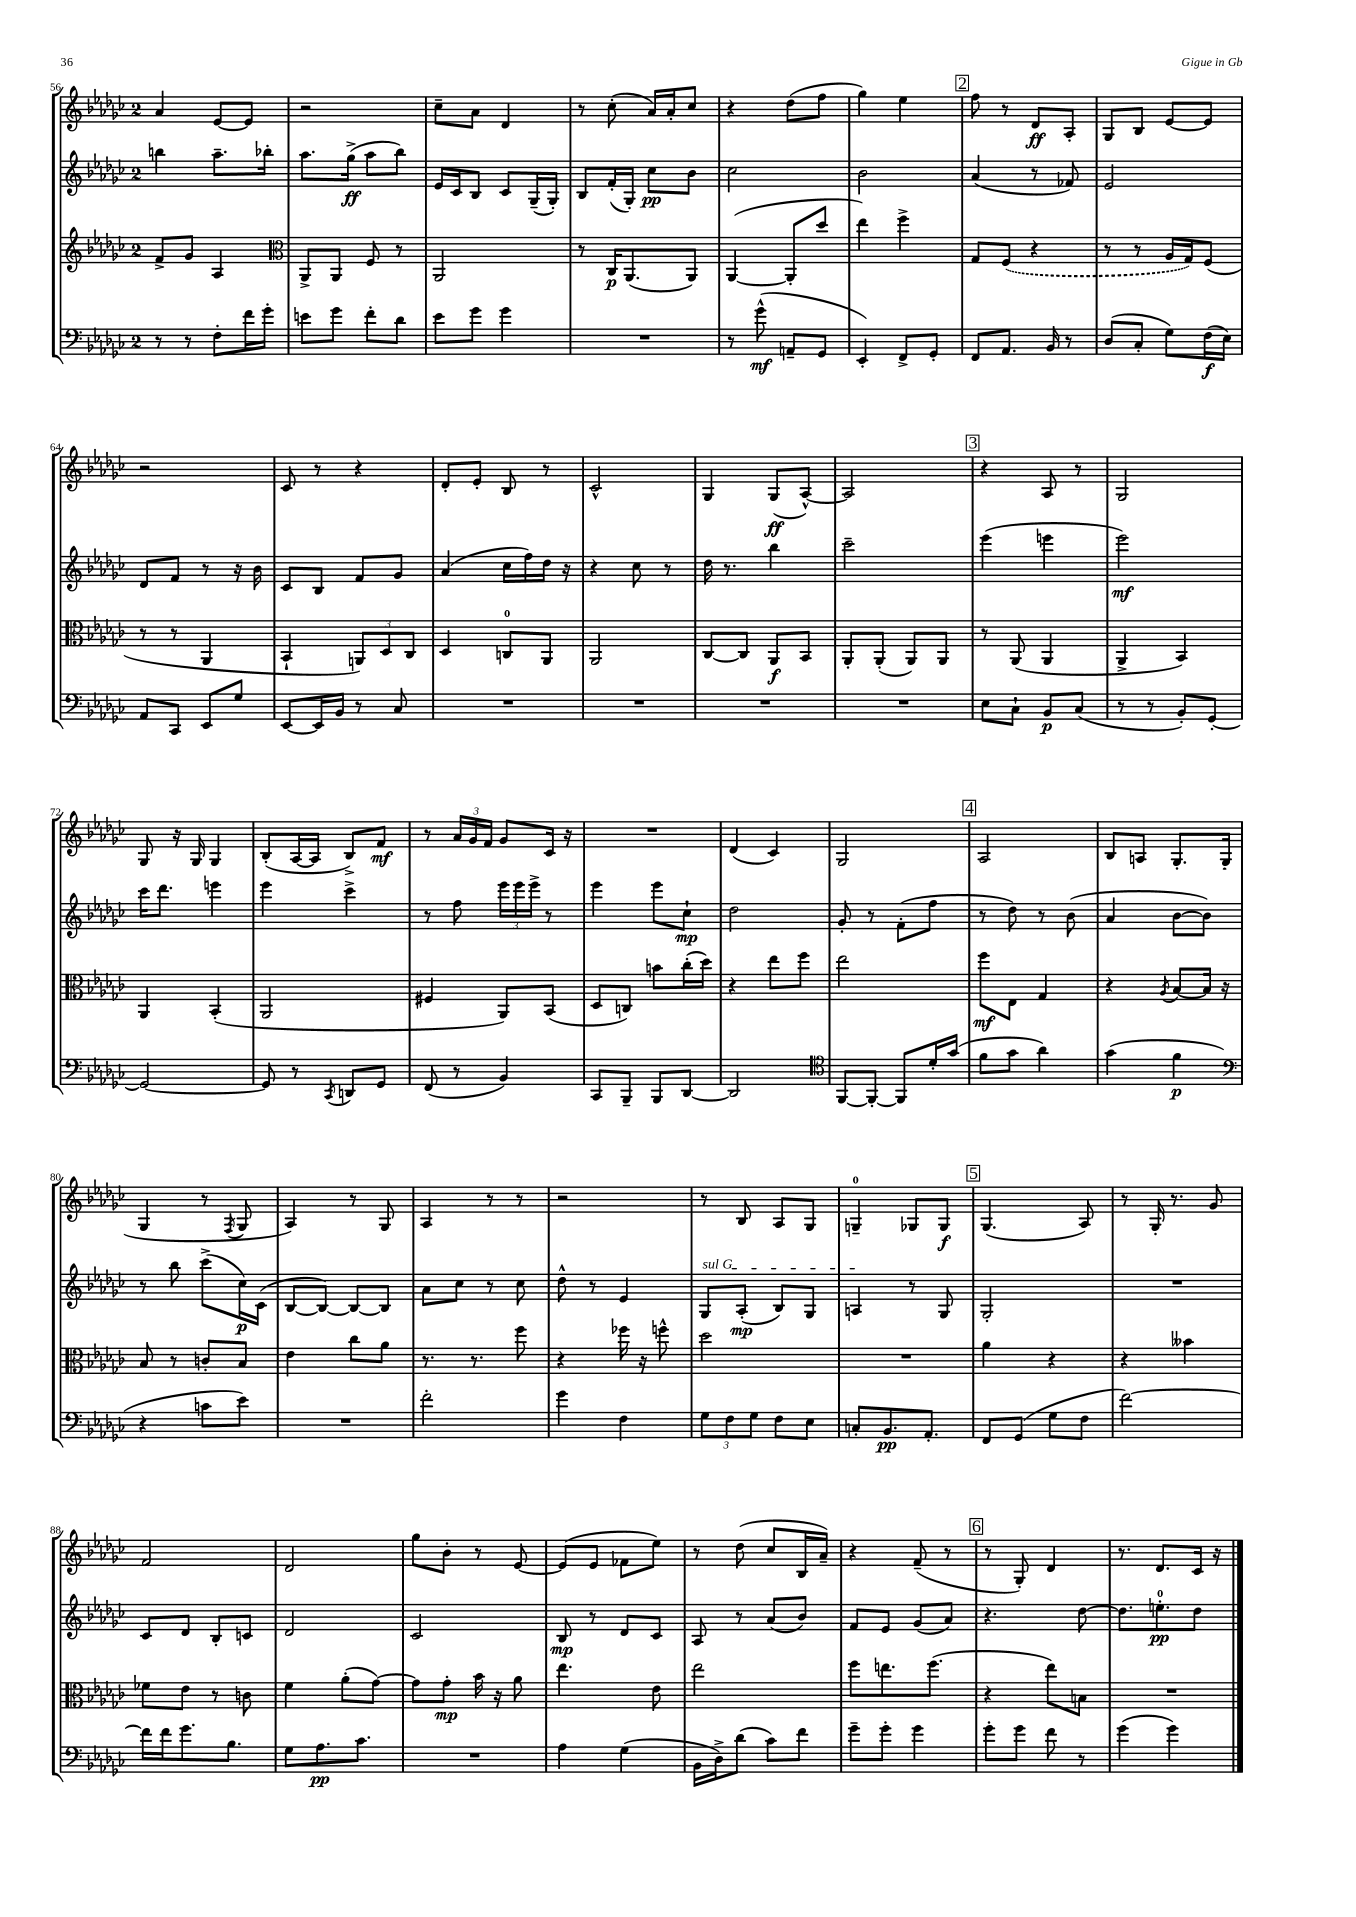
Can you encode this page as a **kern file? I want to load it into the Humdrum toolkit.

**kern	**dynam	**kern	**dynam	**kern	**dynam	**kern	**dynam
*part4	*part4	*part3	*part3	*part2	*part2	*part1	*part1
*staff4	*staff4	*staff3	*staff3	*staff2	*staff2	*staff1	*staff1
*clefF4	*	*clefG2	*	*clefG2	*	*clefG2	*
*k[b-e-a-d-g-c-]	*	*k[b-e-a-d-g-c-]	*	*k[b-e-a-d-g-c-]	*	*k[b-e-a-d-g-c-]	*
*M2/4	*	*M2/4	*	*M2/4	*	*M2/4	*
=56	=56	=56	=56	=56	=56	=56	=56
8r	.	8f^/L	.	4bbn\	.	4a-/	.
8r	.	8g-/J	.	.	.	.	.
8F'\L	.	4A-/	.	8.aa-~\L	.	[8e-/L	.
16f\L	.	.	.	.	.	8e-/J]	.
16g-'\JJ	.	.	.	16bb-X'\Jk	.	.	.
=57	=57	=57	=57	=57	=57	=57	=57
*	*	*clefC3	*	*	*	*	*
8en\L	.	8AA-^/L	.	8.aa-\L	.	2r	.
8g-\J	.	8AA-/J	.	.	.	.	.
.	.	.	.	(16gg-^\Jk	ff	.	.
8f'\L	.	8F/	.	8aa-\L	.	.	.
8d-\J	.	8r	.	8bb-\J)	.	.	.
=58	=58	=58	=58	=58	=58	=58	=58
8e-\L	.	2AA-/	.	16e-/LL	.	8cc-~\L	.
.	.	.	.	16c-/J	.	.	.
8g-\J	.	.	.	8B-/J	.	8a-\J	.
4g-\	.	.	.	8c-/L	.	4d-/	.
.	.	.	.	(16G-~/L	.	.	.
.	.	.	.	16G-'/JJ)	.	.	.
=59	=59	=59	=59	=59	=59	=59	=59
2r	.	8r	.	8B-/L	.	8r	.
.	.	16C-/KL	p	(16f'/L	.	(8cc-'\	.
.	.	(8.AA-/	.	16G-'/JJ)	.	.	.
.	.	.	.	8cc-\L	pp	16a-/LL)	.
.	.	.	.	.	.	16a-'/J	.
.	.	8AA-/J)	.	8b-\J	.	8cc-/J	.
=60	=60	=60	=60	=60	=60	=60	=60
8r	.	([4AA-/	.	2cc-\	.	4r	.
(8g-^^\	mf	.	.	.	.	.	.
8AAn~/L	.	8AA-'/L]	.	.	.	(8dd-\L	.
8GG-/J	.	8dd-/J	.	.	.	8ff\J	.
=61	=61	=61	=61	=61	=61	=61	=61
4EE-'/)	.	4ee-\)	.	2b-\	.	4gg-\)	.
8FF^/L	.	4ff^\	.	.	.	4ee-\	.
8GG-'/J	.	.	.	.	.	.	.
!!LO:REH:place=s1:t=2
=62	=62	=62	=62	=62	=62	=62	=62
8FF/L	.	8G-/L	.	(4a-/	.	8ff\	.
8.AA-/J	.	(8F/J	.	.	.	8r	.
.	.	4r	.	8r	.	8d-/L	ff
16BB-/	.	.	.	.	.	.	.
8r	.	.	.	8f-X/)	.	8A-'/J	.
=63	=63	=63	=63	=63	=63	=63	=63
(8D-/L	.	8r	.	2e-/	.	8G-/L	.
8C-'/J	.	8r	.	.	.	8B-/J	.
8G-\L)	.	16A-/LL	.	.	.	[8e-/L	.
.	.	16G-/J)	.	.	.	.	.
(16F\L	f	(8F/J	.	.	.	8e-/J]	.
16E-\JJ)	.	.	.	.	.	.	.
!!LO:LB:g=z
=64	=64	=64	=64	=64	=64	=64	=64
8AA-/L	.	8r	.	8d-/L	.	2r	.
8CC-/J	.	8r	.	8f/J	.	.	.
8EE-/L	.	4AA-/	.	8r	.	.	.
8G-/J	.	.	.	16r	.	.	.
.	.	.	.	16b-\	.	.	.
=65	=65	=65	=65	=65	=65	=65	=65
[8EE-/L	.	4BB-`/	.	8c-/L	.	8c-/	.
16EE-/L]	.	.	.	8B-/J	.	8r	.
16BB-/JJ	.	.	.	.	.	.	.
8r	.	12AAn/L)	.	8f/L	.	4r	.
.	.	12D-/	.	.	.	.	.
8C-/	.	.	.	8g-/J	.	.	.
.	.	12C-/J	.	.	.	.	.
=66	=66	=66	=66	=66	=66	=66	=66
2r	.	4D-/	.	(4a-/	.	8d-'/L	.
.	.	.	.	.	.	8e-'/J	.
.	.	8Cn/L	.	16cc-\LL	.	8B-/	.
.	.	.	.	16ff\)	.	.	.
.	.	8AA-/J	.	16dd-\JJ	.	8r	.
.	.	.	.	16r	.	.	.
=67	=67	=67	=67	=67	=67	=67	=67
2r	.	2AA-/	.	4r	.	2c-^^/	.
.	.	.	.	8cc-\	.	.	.
.	.	.	.	8r	.	.	.
=68	=68	=68	=68	=68	=68	=68	=68
2r	.	[8C-/L	.	16dd-\	.	4G-/	.
.	.	.	.	8.r	.	.	.
.	.	8C-/J]	.	.	.	.	.
.	.	8AA-/L	f	4bb-\	.	(8G-/L	ff
.	.	8BB-/J	.	.	.	[8A-^^/J)	.
=69	=69	=69	=69	=69	=69	=69	=69
2r	.	8AA-'/L	.	2ccc-~\	.	2A-/]	.
.	.	(8AA-'/J	.	.	.	.	.
.	.	8AA-/L)	.	.	.	.	.
.	.	8AA-/J	.	.	.	.	.
!!LO:REH:place=s1:t=3
=70	=70	=70	=70	=70	=70	=70	=70
8E-\L	.	8r	.	(4eee-\	.	4r	.
8C-`\J	.	(8AA-/	.	.	.	.	.
8BB-/L	p	4AA-/	.	4eeen\	.	8A-/	.
(8C-/J	.	.	.	.	.	8r	.
=71	=71	=71	=71	=71	=71	=71	=71
8r	.	4AA-^/	.	2eee-\)	mf	2G-/	.
8r	.	.	.	.	.	.	.
8BB-'/L)	.	4BB-/)	.	.	.	.	.
[8GG-'/J	.	.	.	.	.	.	.
!!LO:LB:g=z
=72	=72	=72	=72	=72	=72	=72	=72
2GG-/_	.	4AA-/	.	16ccc-\KL	.	8G-/	.
.	.	.	.	8.ddd-\J	.	.	.
.	.	.	.	.	.	16r	.
.	.	.	.	.	.	16G-/	.
.	.	(4BB-'/	.	4eeen\	.	4G-/	.
=73	=73	=73	=73	=73	=73	=73	=73
8GG-/]	.	2AA-/	.	4eee-\	.	(8B-'/L	.
8r	.	.	.	.	.	[16A-/L	.
.	.	.	.	.	.	16A-/JJ]	.
8qCC-/	.	.	.	.	.	.	.
8DDn/L	.	.	.	4ccc-^\	.	8B-^/L)	.
8GG-/J	.	.	.	.	.	8f/J	mf
=74	=74	=74	=74	=74	=74	=74	=74
(8FF/	.	4F#X/	.	8r	.	8r	.
8r	.	.	.	8ff\	.	24a-/LL	.
.	.	.	.	.	.	24g-/	.
.	.	.	.	.	.	24f/JJ	.
4BB-/)	.	8AA-/L)	.	24eee-\LL	.	8g-/L	.
.	.	.	.	24eee-\	.	.	.
.	.	.	.	24eee-^\JJ	.	.	.
.	.	(8BB-/J	.	8r	.	16c-/Jk	.
.	.	.	.	.	.	16r	.
=75	=75	=75	=75	=75	=75	=75	=75
8CC-/L	.	8D-/L	.	4eee-\	.	2r	.
8BBB-~/J	.	8Cn/J)	.	.	.	.	.
8BBB-/L	.	8bn\L	.	8eee-\L	.	.	.
[8DD-/J	.	(16cc-'\L	.	8cc-`\J	mp	.	.
.	.	16dd-\JJ)	.	.	.	.	.
=76	=76	=76	=76	=76	=76	=76	=76
2DD-/]	.	4r	.	2dd-\	.	(4d-/	.
.	.	8ee-\L	.	.	.	4c-/)	.
.	.	8ff\J	.	.	.	.	.
=77	=77	=77	=77	=77	=77	=77	=77
*clefC4	*	*	*	*	*	*	*
[8FF/L	.	2ee-\	.	8g-'/	.	2G-/	.
8FF'/J_	.	.	.	8r	.	.	.
8FF/L]	.	.	.	(8f'\L	.	.	.
16d-'/L	.	.	.	8ff\J	.	.	.
(16g-/JJ	.	.	.	.	.	.	.
!!LO:REH:place=s1:t=4
=78	=78	=78	=78	=78	=78	=78	=78
8f\L	.	8ff\L	mf	8r	.	2A-/	.
8g-\J	.	8E-\J	.	8dd-\)	.	.	.
4a-\)	.	4G-/	.	8r	.	.	.
.	.	.	.	(8b-\	.	.	.
=79	=79	=79	=79	=79	=79	=79	=79
(4g-\	.	4r	.	4a-/	.	8B-/L	.
.	.	.	.	.	.	8An/J	.
.	.	8qA-/	.	.	.	.	.
4f\	p	[8B-/L	.	[8b-\L	.	8.G-'/L	.
.	.	16B-/Jk]	.	8b-\J])	.	.	.
.	.	16r	.	.	.	(16G-/Jk	.
!!LO:LB:g=z
=80	=80	=80	=80	=80	=80	=80	=80
*clefF4	*	*	*	*	*	*	*
4r	.	8B-/	.	8r	.	4G-/	.
.	.	8r	.	8bb-\	.	.	.
8cn\L	.	8cn'/L	.	(8ccc-^\L	.	8r	.
.	.	.	.	.	.	8qF/	.
8e-\J)	.	8B-/J	.	16cc-\L)	p	8G-/	.
.	.	.	.	(16c-\JJ	.	.	.
=81	=81	=81	=81	=81	=81	=81	=81
2r	.	4e-\	.	[8B-/L	.	4A-/)	.
.	.	.	.	8B-/J_)	.	.	.
.	.	8cc-\L	.	8B-/L_	.	8r	.
.	.	8a-\J	.	8B-/J]	.	8G-/	.
=82	=82	=82	=82	=82	=82	=82	=82
2f'\	.	8.r	.	8a-\L	.	4A-/	.
.	.	.	.	8cc-\J	.	.	.
.	.	8.r	.	.	.	.	.
.	.	.	.	8r	.	8r	.
.	.	8ff\	.	8cc-\	.	8r	.
=83	=83	=83	=83	=83	=83	=83	=83
4g-\	.	4r	.	8dd-^^\	.	2r	.
.	.	.	.	8r	.	.	.
4F\	.	16ff-X\	.	4e-/	.	.	.
.	.	16r	.	.	.	.	.
.	.	8ffn^^\	.	.	.	.	.
=84	=84	=84	=84	=84	=84	=84	=84
!	!	!	!	!LO:TX:a:i:t=sul G	!	!	!
12G-\L	.	2dd-\	.	8G-/L	.	8r	.
12F\	.	.	.	.	.	.	.
.	.	.	.	(8A-'/J	mp	8B-/	.
12G-\J	.	.	.	.	.	.	.
8F\L	.	.	.	8B-/L)	.	8A-/L	.
8E-\J	.	.	.	8G-/J	.	8G-/J	.
=85	=85	=85	=85	=85	=85	=85	=85
8Cn'/L	.	2r	.	4An/	.	4Gn~/	.
8.BB-/	pp	.	.	.	.	.	.
.	.	.	.	8r	.	8G-X/L	.
8.AA-'/J	.	.	.	.	.	.	.
.	.	.	.	8G-/	.	8G-/J	f
!!LO:REH:place=s1:t=5
=86	=86	=86	=86	=86	=86	=86	=86
8FF/L	.	4a-\	.	2G-'/	.	(4.G-/	.
(8GG-/J	.	.	.	.	.	.	.
8G-\L	.	4r	.	.	.	.	.
8F\J	.	.	.	.	.	8A-/)	.
=87	=87	=87	=87	=87	=87	=87	=87
[2f\)	.	4r	.	2r	.	8r	.
.	.	.	.	.	.	16G-'/	.
.	.	.	.	.	.	8.r	.
.	.	4b--X\	.	.	.	.	.
.	.	.	.	.	.	8g-/	.
!!LO:LB:g=z
=88	=88	=88	=88	=88	=88	=88	=88
16f\LL]	.	8f-X\L	.	8c-/L	.	2f/	.
16f\J	.	.	.	.	.	.	.
8.g-\	.	8e-\J	.	8d-/J	.	.	.
.	.	8r	.	8B-'/L	.	.	.
8.B-\J	.	.	.	.	.	.	.
.	.	8cn\	.	8cn/J	.	.	.
=89	=89	=89	=89	=89	=89	=89	=89
8G-\L	.	4f\	.	2d-/	.	2d-/	.
8.A-\	pp	.	.	.	.	.	.
.	.	(8a-'\L	.	.	.	.	.
8.c-\J	.	.	.	.	.	.	.
.	.	[8g-\J)	.	.	.	.	.
=90	=90	=90	=90	=90	=90	=90	=90
2r	.	8g-\L]	.	2c-/	.	8gg-\L	.
.	.	8g-'\J	mp	.	.	8b-'\J	.
.	.	16b-\	.	.	.	8r	.
.	.	16r	.	.	.	.	.
.	.	8a-\	.	.	.	[8e-/	.
=91	=91	=91	=91	=91	=91	=91	=91
4A-\	.	4.ee-\	.	8B-/	mp	(8e-/L]	.
.	.	.	.	8r	.	8e-/J	.
(4G-\	.	.	.	8d-/L	.	8f-X\L	.
.	.	8e-\	.	8c-/J	.	8ee-\J)	.
=92	=92	=92	=92	=92	=92	=92	=92
16BB-\LL	.	2ee-\	.	8A-/	.	8r	.
16D-^\J)	.	.	.	.	.	.	.
(8d-\J	.	.	.	8r	.	(8dd-\	.
8c-\L)	.	.	.	(8a-/L	.	8cc-/L	.
8f\J	.	.	.	8b-/J)	.	16B-/L	.
.	.	.	.	.	.	16a-~/JJ)	.
=93	=93	=93	=93	=93	=93	=93	=93
8g-~\L	.	8ff\L	.	8f/L	.	4r	.
8g-'\J	.	8.een\	.	8e-/J	.	.	.
4g-\	.	.	.	(8g-/L	.	(8f~/	.
.	.	(8.ff\J	.	.	.	.	.
.	.	.	.	8a-/J)	.	8r	.
!!LO:REH:place=s1:t=6
=94	=94	=94	=94	=94	=94	=94	=94
8g-'\L	.	4r	.	4.r	.	8r	.
8g-\J	.	.	.	.	.	8G-'/)	.
8f\	.	8ee-\L)	.	.	.	4d-/	.
8r	.	8Bn\J	.	[8dd-\	.	.	.
=95	=95	=95	=95	=95	=95	=95	=95
(4g-\	.	2r	.	8.dd-\L]	.	8.r	.
.	.	.	.	8.een'\	pp	8.d-/L	.
4g-\)	.	.	.	.	.	.	.
.	.	.	.	8dd-\J	.	16c-/Jk	.
.	.	.	.	.	.	16r	.
==	==	==	==	==	==	==	==
*-	*-	*-	*-	*-	*-	*-	*-
